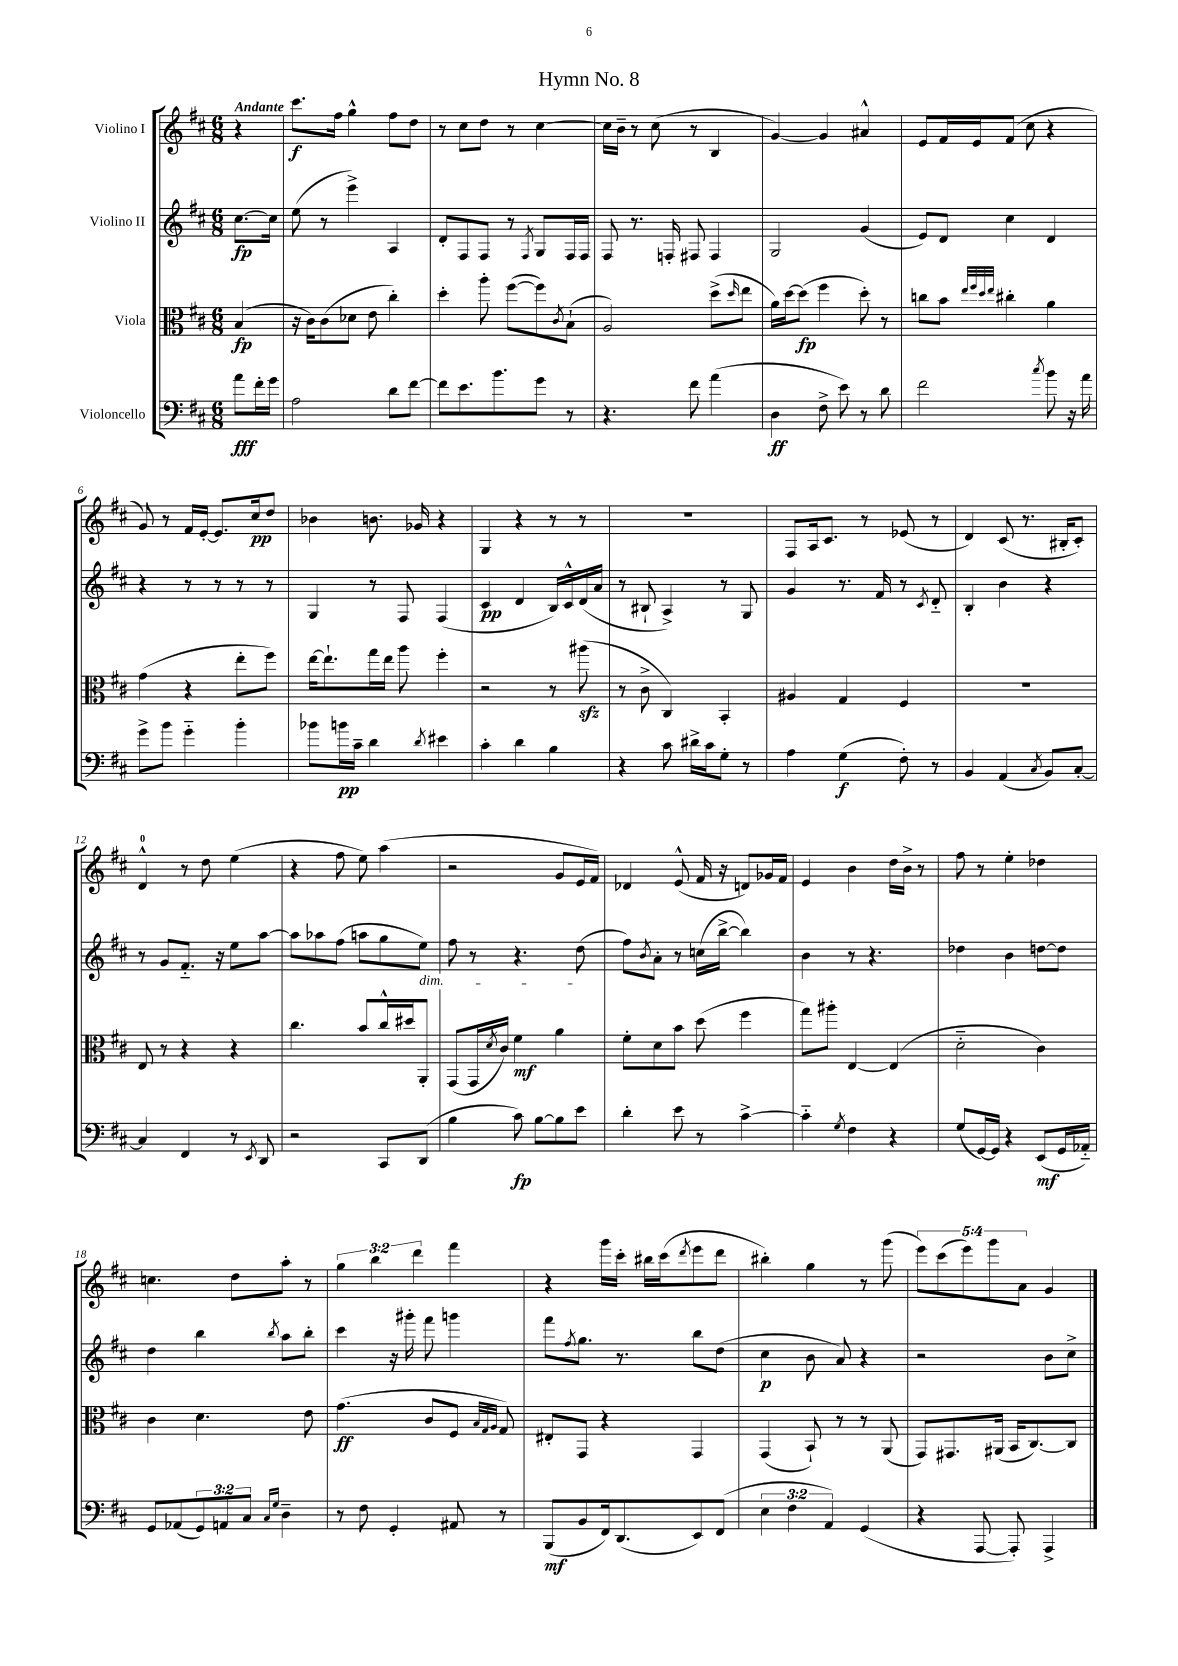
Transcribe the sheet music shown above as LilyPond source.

\header { title = "Hymn No. 8" }
<<
\new StaffGroup <<
\new Staff = "s0" \with { instrumentName = "Violino I" } {
    \clef treble \key d \major \numericTimeSignature \time 6/8 \override Staff.TupletNumber.text = #tuplet-number::calc-fraction-text \partial 4 \tempo "Andante"
    r4 |
    cis'''8.\f fis''16 g''4-^ fis''8 d''8 |
    r8 cis''8 d''8 r8 cis''4~ |
    cis''16 b'16-- r8 cis''8( r8 b4 |
    g'4~) g'4 ais'4-^ |
    e'8 fis'16 e'16 fis'8( cis''8 r4 |
    g'8) r8 fis'16 e'16~-. e'8. cis''16\pp d''8 |
    bes'4 b'8. ges'16 r4 |
    g4 r4 r8 r8 |
    R2. |
    fis8 a16 cis'8. r8 ees'8( r8 |
    d'4) cis'8( r8. bis16-. cis'8-.) |
    d'4-0-^ r8 d''8 e''4( |
    r4 fis''8 e''8) a''4( |
    r2 g'8 e'16 fis'16) |
    des'4 e'8-^( fis'16 r16 d'8) ges'16 fis'16 |
    e'4 b'4 d''16 b'16-> r8 |
    fis''8 r8 e''4-. des''4 |
    c''4. d''8 a''8-. r8 |
    \tuplet 3/2 { g''4 b''4 d'''4 } fis'''4 |
    r4 g'''16 cis'''16-. bis''16 cis'''16( \acciaccatura { d'''8 } e'''8 d'''8 |
    bis''4-.) g''4 r8 g'''8( |
    \tuplet 5/4 { e'''8) cis'''8( e'''8) g'''8 a'8 } g'4 \bar "|." |
}
\new Staff = "s1" \with { instrumentName = "Violino II" } {
    \clef treble \key d \major \numericTimeSignature \time 6/8 \partial 4
    cis''8.~\fp cis''16 |
    e''8( r8 e'''4->) a4 |
    d'8-. fis8 fis8 r8 \acciaccatura { fis8 } g8 fis16 fis16 |
    fis8 r8. f16-. fis8 fis4 |
    g2 g'4( |
    e'8) d'8 cis''4 d'4 |
    r4 r8 r8 r8 r8 |
    g4 r8 fis8 fis4( |
    cis'4\pp d'4 b16) cis'16-^ d'16( a'16 |
    r8 bis8-! a4->) r8 g8 |
    g'4 r8. fis'16 r8 \acciaccatura { cis'8 } d'8-_ |
    b4-. b'4 r4 |
    r8 g'8 fis'8.-_ r16 e''8 a''8~ |
    a''8 aes''8 fis''8( a''8 g''8 e''8\dim) |
    fis''8 r8 r4. d''8\!( |
    fis''8) \acciaccatura { b'8 } a'8-. r8 c''16( b''16~-> b''4) |
    b'4 r8 r4. |
    des''4 b'4 d''8~ d''8 |
    d''4 b''4 \acciaccatura { b''8 } a''8 b''8-. |
    cis'''4 r16 gis'''16-. fis'''8 g'''4 |
    fis'''8 \acciaccatura { fis''8 } g''8. r8. b''8 d''8( |
    cis''4\p b'8 a'8) r4 |
    r2 b'8 cis''8-> \bar "|." |
}
\new Staff = "s2" \with { instrumentName = "Viola" } {
    \clef alto \key d \major \numericTimeSignature \time 6/8 \partial 4
    b4\fp( |
    r16 cis'16) cis'8( des'8 e'8 cis''4-.) |
    d''4-. a''8-. fis''8~( fis''8) \acciaccatura { cis'8 } b8-!( |
    a2) d''8->( \grace { d''16 } e''8 |
    a'16) d''16~ d''8\fp( fis''4 d''8-.) r8 |
    c''8 b'8 \grace { e''32 fis''32 d''32 e''32 } cis''4-. a'4 |
    g'4( r4 e''8-. fis''8) |
    e''16~ e''8.-! g''16 e''16 a''8 fis''4-. |
    r2 r8 ais''8\sfz( |
    r8 cis'8-> cis4) b,4-. |
    ais4 g4 fis4 |
    R2. |
    e8 r8 r4 r4 |
    cis''4. b'8 cis''16-^ dis''16 a,8-. |
    g,8( g,16 \acciaccatura { d'8 } cis'16) fis'4\mf a'4 |
    fis'8-. d'8 b'8 d''8( fis''4 |
    g''8) ais''8-. e4~ e4( |
    d'2-_ cis'4) |
    cis'4 d'4. e'8 |
    g'4.\ff( cis'8 fis8 \grace { b32 g32 a32 } g8) |
    eis8-. g,8 r4 g,4 |
    g,4( b,8-!) r8 r8 a,8( |
    g,8) gis,8. ais,16( b,16 cis8.~) cis8 \bar "|." |
}
\new Staff = "s3" \with { instrumentName = "Violoncello" } {
    \clef bass \key d \major \numericTimeSignature \time 6/8 \override Staff.TupletNumber.text = #tuplet-number::calc-fraction-text \partial 4
    a'8\fff fis'16-. g'16 |
    a2 d'8 fis'8~ |
    fis'8 e'8. b'8. g'8 r8 |
    r4. fis'8 a'4( |
    d4\ff fis8-> e'8) r8 d'8 |
    fis'2 \acciaccatura { cis''8 } b'8 r16 a'16 |
    g'8-> b'8 g'4-_ b'4-. |
    bes'8 b'16\pp cis'16-- d'4 \acciaccatura { d'8 } eis'4 |
    cis'4-. d'4 b4 |
    r4 cis'8 dis'16-> cis'16 g8-. r8 |
    a4 g4\f( fis8-.) r8 |
    b,4 a,4( \acciaccatura { cis8 } b,8) cis8~-. |
    cis4 fis,4 r8 \acciaccatura { e,8 } d,8 |
    r2 cis,8 d,8( |
    b4 cis'8\fp) b8~ b8 e'8 |
    d'4-. e'8 r8 cis'4~-> |
    cis'4-_ \acciaccatura { g8 } fis4 r4 |
    g8( g,16~) g,16 r4 e,8\mf( g,16 aes,16-_) |
    g,8 aes,8( \tuplet 3/2 { g,8) a,8 cis8 } \grace { cis16 g16 } d4-- |
    r8 fis8 g,4-. ais,8 r8 |
    b,,8\mf( b,8 fis,16) d,8.( e,8) fis,8( |
    \tuplet 3/2 { e4 fis4 a,4) } g,4( |
    r4 a,,8~ a,,8-.) a,,4-> \bar "|." |
}
>>
>>
